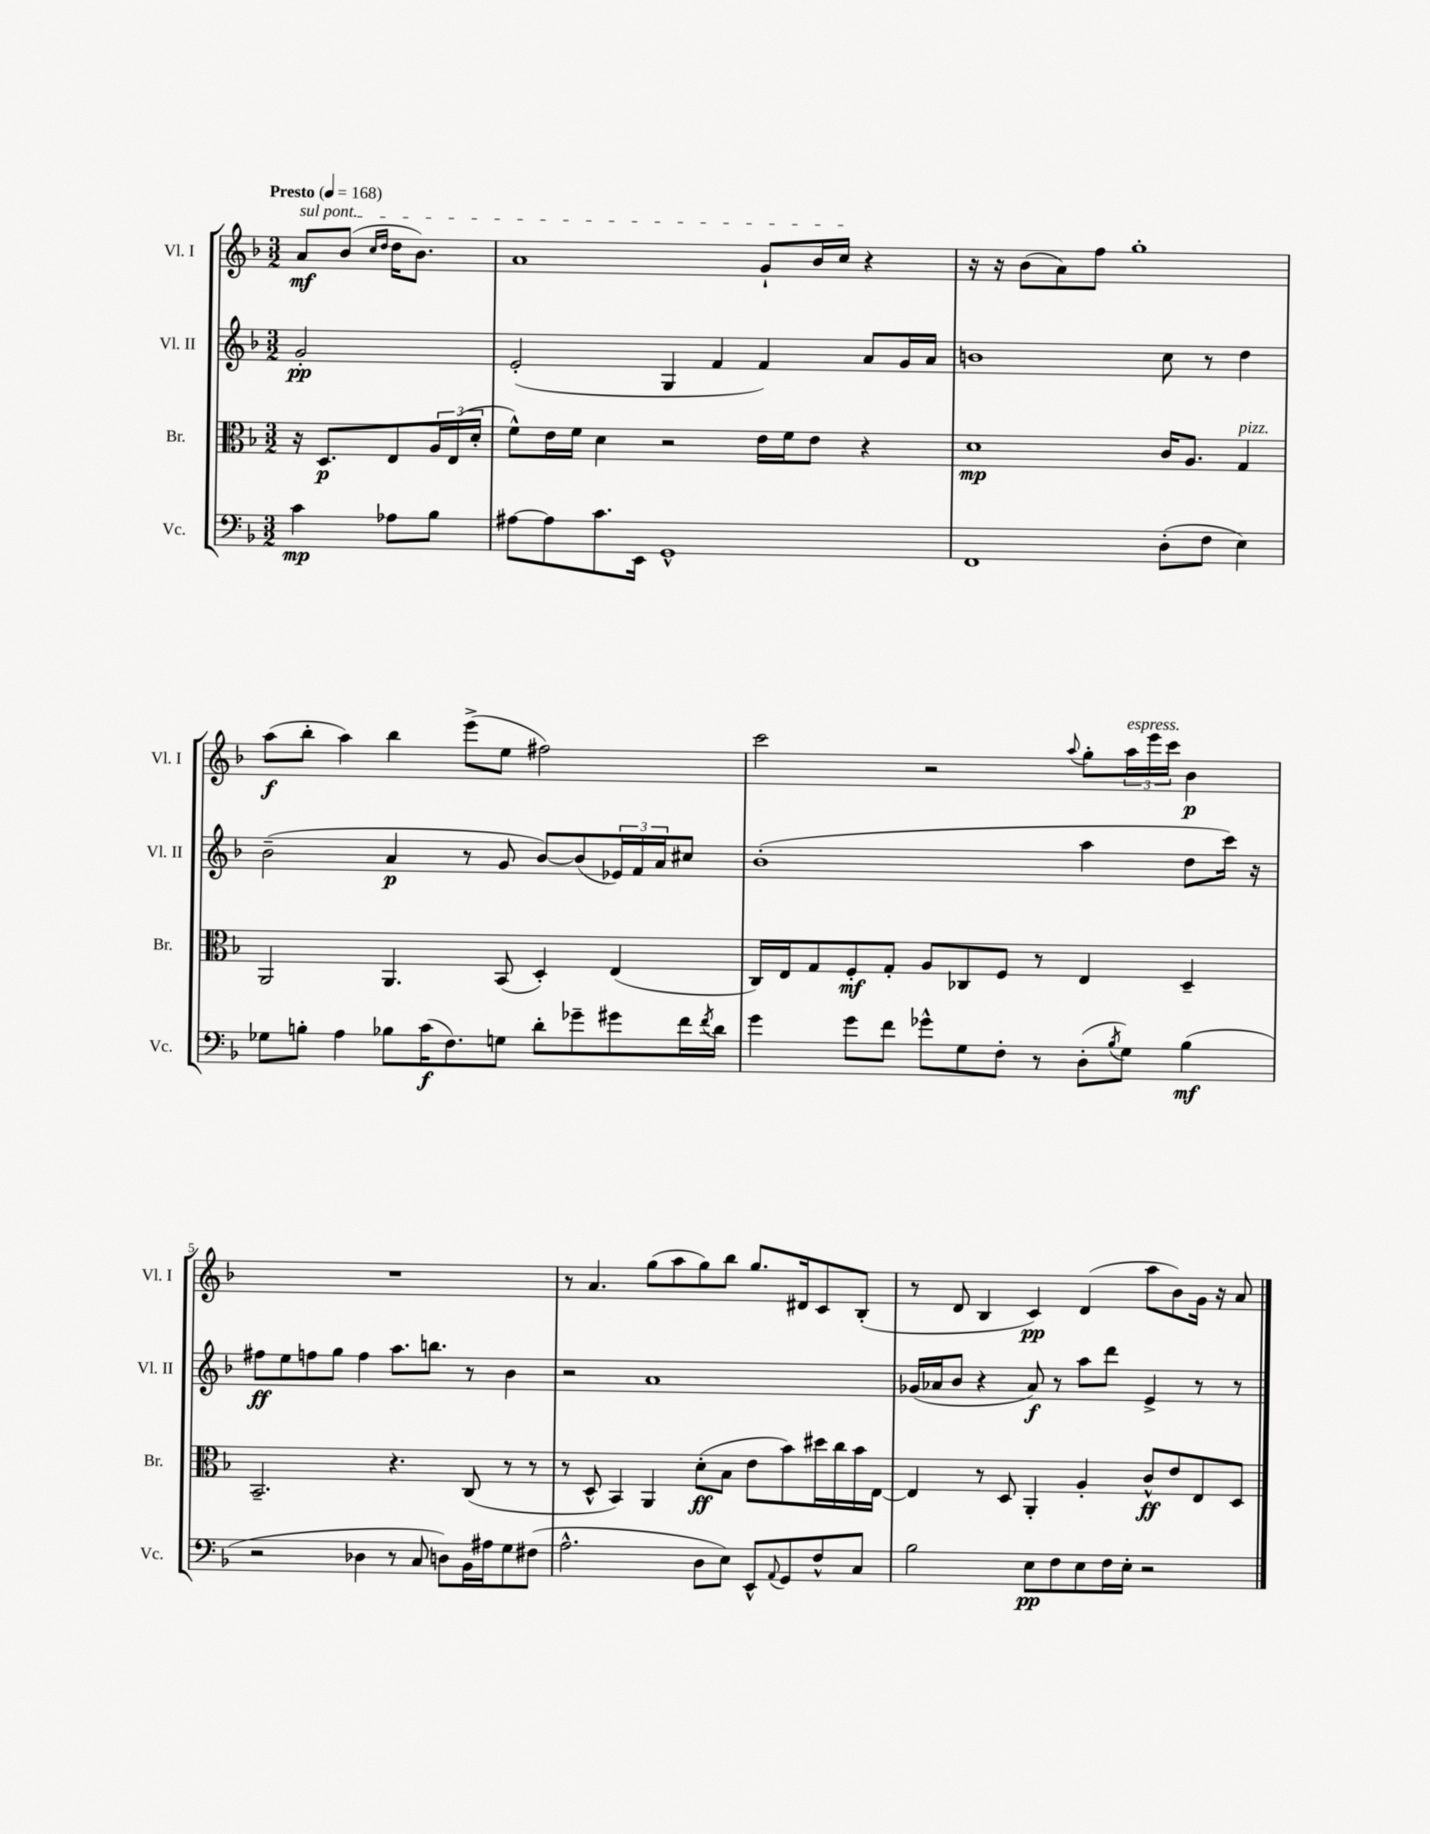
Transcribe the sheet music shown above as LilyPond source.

<<
\new StaffGroup <<
\new Staff = "s0" \with { instrumentName = "Vl. I" shortInstrumentName = "Vl. I" } {
    \clef treble \key f \major \numericTimeSignature \time 3/2 \partial 2 \tempo "Presto" 4 = 168
    \once \override TextSpanner.bound-details.left.text = \markup { \italic "sul pont." } a'8\mf\startTextSpan bes'8( \grace { c''16 d''16 } d''16 bes'8.) |
    a'1 g'8-! bes'16 c''16\stopTextSpan r4 |
    r16 r16 bes'8( a'8) f''8 g''1-. |
    a''8\f( bes''8-. a''4) bes''4 e'''8->( e''8 fis''2) |
    c'''2 r2 \appoggiatura { a''8 } g''8-. \tuplet 3/2 { a''16^\markup { \italic "espress." } e'''16 c'''16 } bes'4\p |
    R1. |
    r8 a'4. g''8( a''8 g''8) bes''8 g''8. dis'16 c'8 bes8-.( |
    r8 d'8 bes4 c'4\pp) d'4( a''8 bes'8) g'16 r16 a'8 \bar "|." |
}
\new Staff = "s1" \with { instrumentName = "Vl. II" shortInstrumentName = "Vl. II" } {
    \clef treble \key f \major \numericTimeSignature \time 3/2 \partial 2
    g'2-.\pp |
    e'2-.( g4 f'4 f'4) a'8 g'16 a'16 |
    b'1 c''8 r8 d''4 |
    bes'2--( a'4\p r8 g'8 bes'8~) bes'8( \tuplet 3/2 { ees'16) f'16 a'16 } cis''8 |
    bes'1-.( a''4 d''8 c'''16) r16 |
    fis''8\ff e''8 f''8 g''8 f''4 a''8. b''8. r8 bes'4 |
    r2 a'1 |
    ges'16( aes'16 bes'8 r4 aes'8\f) r8 a''8 d'''8 e'4-> r8 r8 \bar "|." |
}
\new Staff = "s2" \with { instrumentName = "Br." shortInstrumentName = "Br." } {
    \clef alto \key f \major \numericTimeSignature \time 3/2 \partial 2
    r16 d8.\p e8 \tuplet 3/2 { a16 e16( d'16-. } |
    f'8-^) e'16 f'16 d'4 r2 e'16 f'16 e'8 r4 |
    d'1\mp c'16 a8. g4^\markup { \italic "pizz." } |
    a,2 a,4. bes,8( d4-.) e4( |
    c16) e16 g8 f8-.\mf g8-. a8 ces8 f8 r8 e4 d4-- |
    bes,2.-- r4. c8( r8 r8 |
    r8 d8-^ bes,4) a,4 d'8-.\ff( bes8 e'8 bes'8) dis''16 c''16 bes'16 e16~ |
    e4 r8 d8 a,4-. a4-. c'8-^\ff e'8 e8 d8 \bar "|." |
}
\new Staff = "s3" \with { instrumentName = "Vc." shortInstrumentName = "Vc." } {
    \clef bass \key f \major \numericTimeSignature \time 3/2 \partial 2
    c'4\mp aes8 bes8 |
    ais8~ ais8 c'8. e,16 g,1-^ |
    f,1 d8-.( f8 e4) |
    ges8 b8-. a4 bes8 c'16\f( f8.) g8 d'8-. ges'8-- gis'8 f'16 \acciaccatura { f'8 } d'16 |
    g'4 g'8 f'8 ges'8-^ g8 f8-. r8 d8-.( \acciaccatura { bes8 } g8) bes4\mf( |
    r2 des4 r8 c8 d8) bes,16 ais16 g8 fis8( |
    a2.-^ d8 e8) e,8-^ \appoggiatura { a,8 } g,8 f8-^ c8 |
    bes2 e8\pp f8 e8 f16 e16-. r2 \bar "|." |
}
>>
>>
\layout { \context { \Score \override BarNumber.break-visibility = ##(#f #t #t) barNumberVisibility = #(every-nth-bar-number-visible 5) } }
